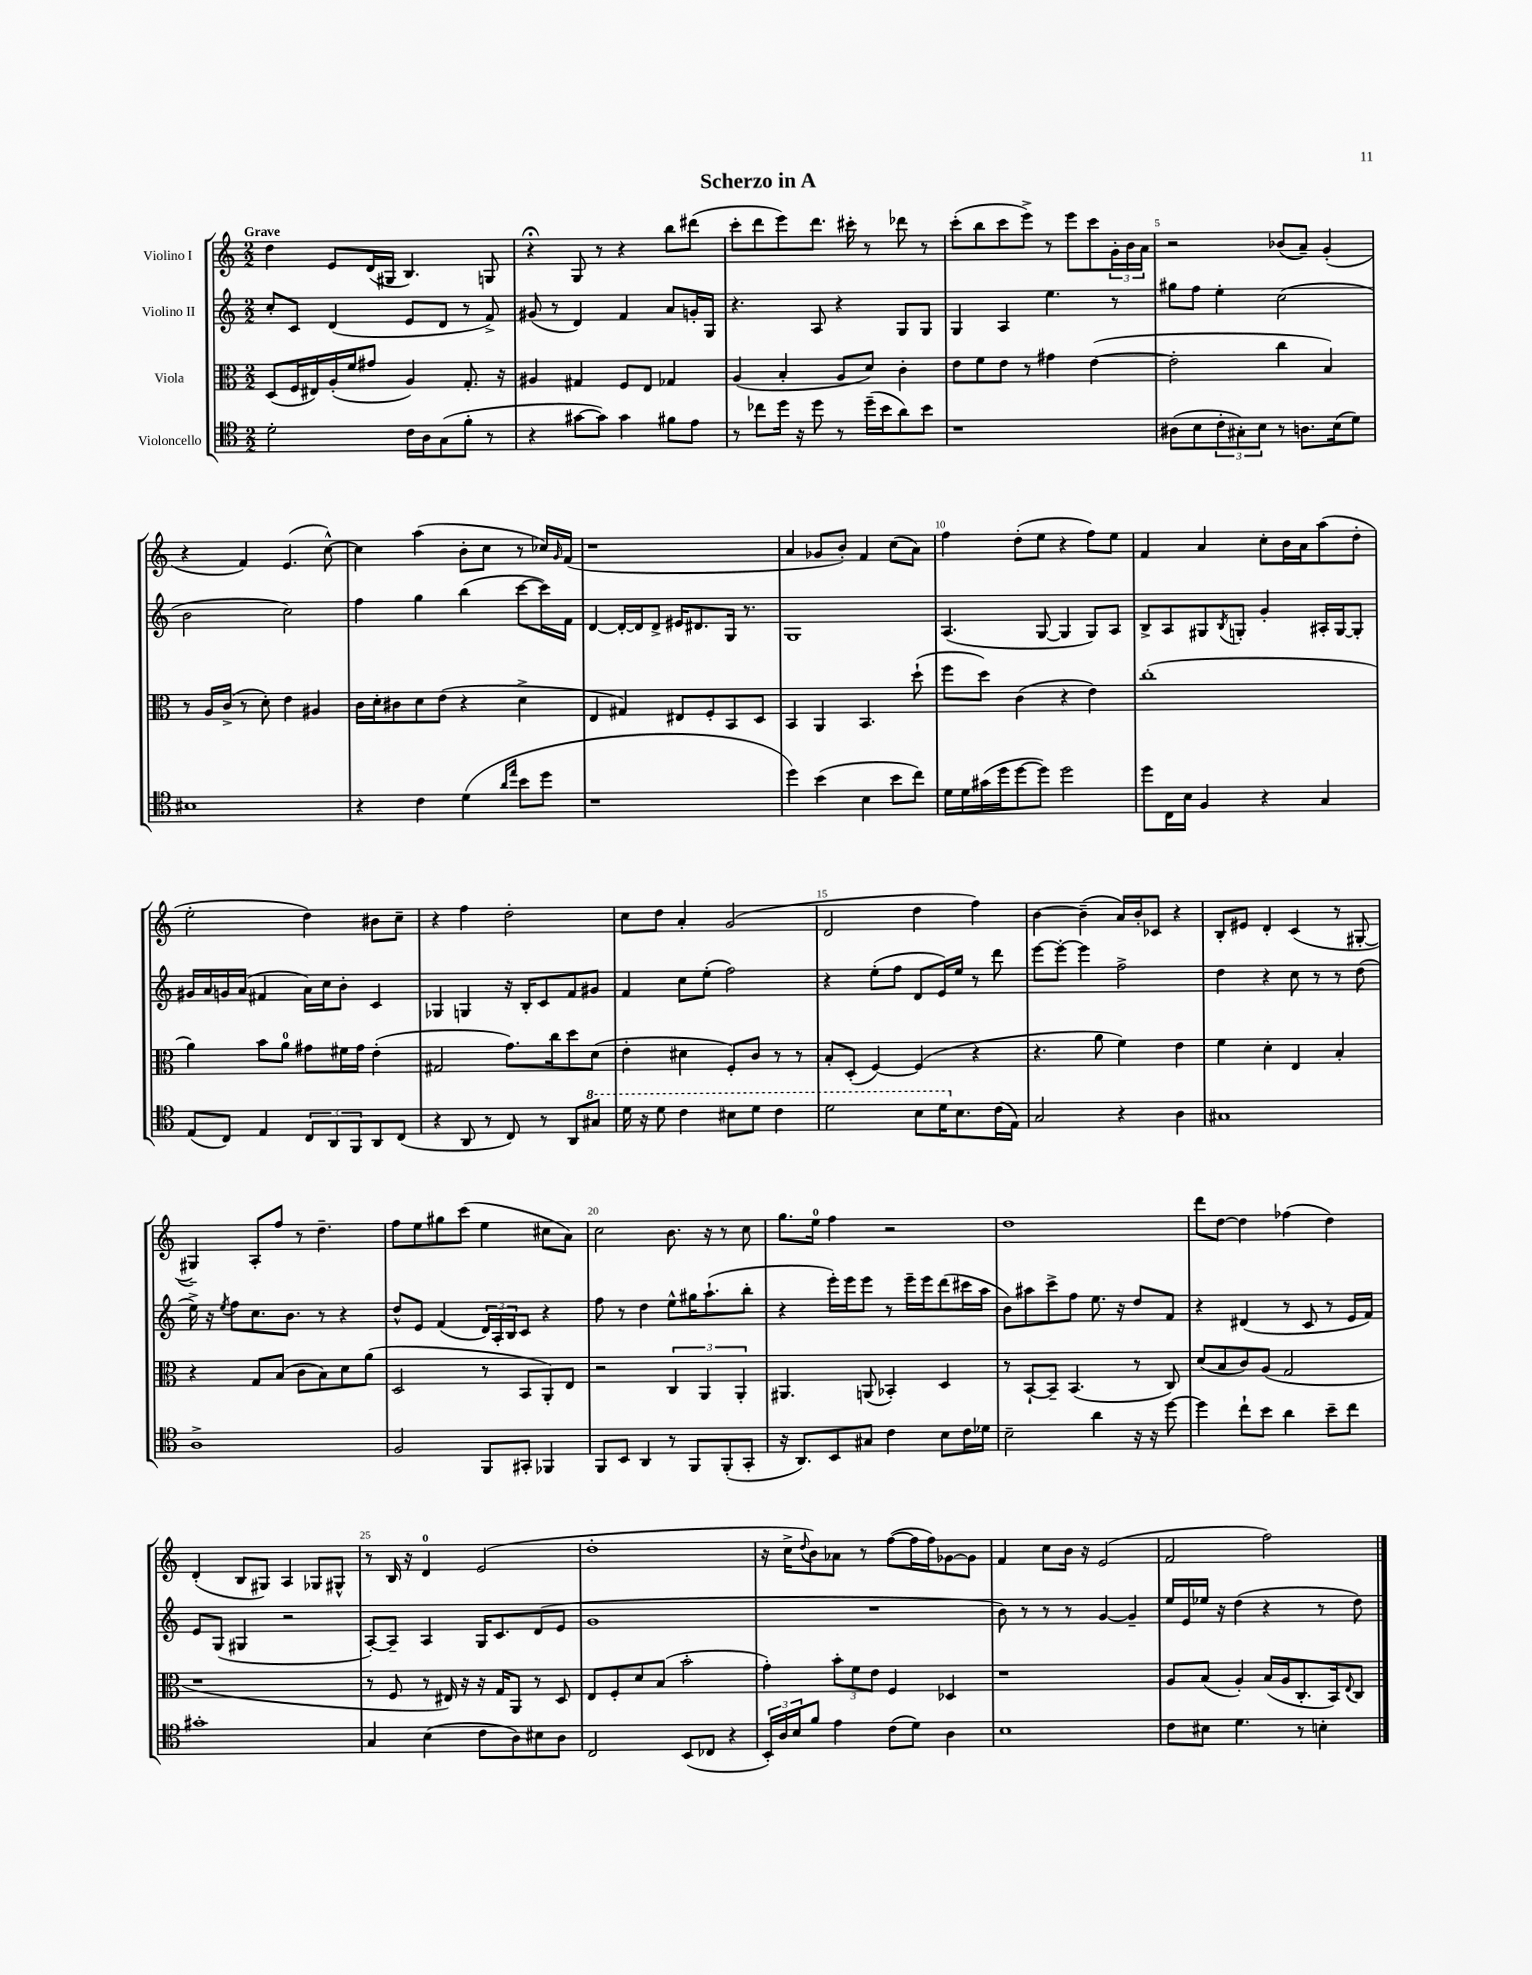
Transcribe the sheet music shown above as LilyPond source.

\header { title = "Scherzo in A" }
<<
\new StaffGroup <<
\new Staff = "s0" \with { instrumentName = "Violino I" } {
    \clef treble \key c \major \numericTimeSignature \time 2/2 \tempo "Grave"
    d''4 e'8 d'16( gis16 b4.) g8 |
    r4\fermata g8 r8 r4 b''8 dis'''8( |
    c'''8-. d'''8 e'''8) d'''8. cis'''16-. r8 des'''8 r8 |
    c'''8-.( b''8 c'''8 e'''8->) r8 e'''8 c'''8 \tuplet 3/2 { g'16-. b'16 a'16 } |
    r2 bes'8( a'8--) g'4-.( |
    r4 f'4) e'4.( c''8~-^) |
    c''4 a''4( b'8-. c''8 r8 ces''16) \grace { g'16 } f'16( |
    r1 |
    a'4 ges'8 b'8-.) f'4 c''8( a'8) |
    f''4 d''8-.( e''8 r4 f''8) e''8 |
    f'4 a'4 c''8-. b'16 a'16 a''8( d''8-. |
    e''2-. d''4) bis'8 c''8-- |
    r4 f''4 d''2-. |
    c''8 d''8 a'4-. g'2( |
    d'2 d''4 f''4) |
    b'4~ b'4--( a'16) b'16-. ces'8 r4 |
    b8-. eis'8 d'4-. c'4( r8 gis8~-. |
    gis4--) a8-. f''8 r8 d''4.-- |
    f''8 e''8 gis''8 c'''8( e''4 cis''8 a'8) |
    c''2 b'8. r16 r8 c''8 |
    g''8. e''16-0 f''4 r2 |
    d''1 |
    d'''8 d''8~ d''4 fes''4( d''4) |
    d'4-.( b8 gis8) a4 ges8 gis8-^ |
    r8 b16 r16 d'4-0 e'2( |
    d''1-. |
    r16 c''16-> \appoggiatura { d''8 } b'8) aes'8 r8 f''8~( f''16 f''16) ges'8~ ges'8 |
    f'4 c''8 b'16 r16 e'2( |
    f'2 f''2) \bar "|." |
}
\new Staff = "s1" \with { instrumentName = "Violino II" } {
    \clef treble \key c \major \numericTimeSignature \time 2/2
    c''8-. c'8 d'4( e'8 d'8 r8 f'8->) |
    gis'8( r8 d'4) f'4 a'8 g'16-. g16 |
    r4. a8 r4 g8 g8 |
    g4 a4 e''4. r8 |
    gis''8 f''8 e''4-. c''2( |
    b'2 c''2) |
    f''4 g''4 b''4( c'''8~ c'''16) f'16 |
    d'4~ d'16~-. d'16 d'8-> eis'16 dis'8. g16 r8. |
    g1 |
    a4.( g8~ g4 g8) a8 |
    b8-> a8 gis8 \acciaccatura { b8 } g8-. g'4-. ais16-. g16~ g8-. |
    gis'16 a'16 g'16 a'16( fis'4 a'16) c''16 b'8-. c'4 |
    ges4 g4 r16 b16-. c'8 f'8 gis'8 |
    f'4 c''8 e''8-.( f''2) |
    r4 e''8-.( f''8 d'8 e'16) e''16 r8 d'''8 |
    e'''8~ e'''8~-. e'''4 f''2-> |
    d''4 r4 c''8 r8 r8 d''8( |
    e''16->) r16 \acciaccatura { e''8 } f''8 c''8. b'8. r8 r4 |
    d''8-^ e'8 f'4( \tuplet 3/2 { d'16) a16-. b16 } c'8 r4 |
    f''8 r8 d''4 e''8-^ gis''16 a''8.-!( b''8-. |
    r4 e'''16-.) e'''16 e'''8 r8 e'''16-- e'''16 d'''8( cis'''16 a''16 |
    b'8) ais''8 c'''8-> f''8 e''8. r16 d''8 f'8 |
    r4 dis'4( r8 c'8 r8 e'16 f'16) |
    e'8 g8( gis4 r2 |
    a8~-.) a8-- a4 g16 c'8. d'8( e'8 |
    g'1 |
    R1 |
    b'8) r8 r8 r8 g'4~ g'4-- |
    e''16 e'16 ees''16 r16 d''4( r4 r8 d''8) \bar "|." |
}
\new Staff = "s2" \with { instrumentName = "Viola" } {
    \clef alto \key c \major \numericTimeSignature \time 2/2
    d8( f16 eis16) a16-.( f'16 gis'8 a4) g8.-. r16 |
    ais4 gis4 f8 e8 ges4 |
    a4( b4-. a8 d'8) c'4-. |
    e'8 f'8 e'8 r8 gis'4 e'4~( |
    e'2-. c''4 b4) |
    r8 a16 c'16->( r8 d'8-.) e'4 ais4 |
    c'16 d'16-. cis'8 d'8 e'8( r4 d'4-> |
    e4 gis4) eis8 f8-. b,8 d8 |
    b,4 a,4 b,4. d''8-!( |
    f''8 d''8) c'4( r4 e'4) |
    c''1-.( |
    a'4) b'8 a'8-0 gis'8 fis'16 gis'16 e'4-.( |
    gis2 g'8.) c''16 d''8 d'8( |
    e'4-. dis'4 f8-.) c'8 r8 r8 |
    b8-. d8-.( f4~) f4( r4 |
    r4. a'8 f'4) e'4 |
    f'4 d'4-. e4 b4-. |
    r4 g8 b8( c'8 b8) d'8 a'8( |
    d2 r8 b,8 a,8-.) e8 |
    r2 \tuplet 3/2 { c4 a,4 a,4-. } |
    ais,4. a,8( bes,4-.) d4 |
    r8 b,8~-! b,8-- b,4.( r8 c8) |
    d'8( b8 c'8) a8( g2 |
    r1 |
    r8 f8 r8 eis16) r16 r16 g16 a,8 r8 d8 |
    e8 f8-. d'8 b8( b'2-. |
    g'4-.) \tuplet 3/2 { b'8-. f'8 e'8 } f4 des4 |
    r1 |
    a8 b8( a4-.) b16( a16 c8.-. b,16) \appoggiatura { e8 } c8 \bar "|." |
}
\new Staff = "s3" \with { instrumentName = "Violoncello" } {
    \clef tenor \key c \major \numericTimeSignature \time 2/2
    d'2-. c'16 a16 g8( f'8-. r8 |
    r4 gis'8~ gis'8) gis'4 fis'8 e'8 |
    r8 ces''8 d''16 r16 d''8 r8 d''16--( b'16 a'8) b'8 |
    r1 |
    ais8( b8 \tuplet 3/2 { c'8-. gis8-.) b8 } r8 a8. b16( d'8) |
    bis1 |
    r4 c'4 d'4( \grace { a'16 e''16 } b'8 d''8 |
    r1 |
    d''4) b'4( b4 b'8 c''8) |
    d'16 d'16 gis'16( d''16 d''8~ d''8) d''2 |
    d''8 c16 b16 f4 r4 g4 |
    e8( c8) e4 \tuplet 3/2 { c8 a,8 f,8 } a,8 c8( |
    r4 a,8 r8 c8) r8 a,8 \ottava #1 gis'8 |
    d''16 r16 d''8 c''4 bis'8 d''8 c''4 |
    d''2 b'8 d''16 \ottava #0 b8. c'16( e16) |
    g2 r4 a4 |
    gis1 |
    a1-> |
    f2 f,8 gis,8-. fes,4 |
    f,8 b,8 a,4 r8 f,8 f,8-.( g,8-. |
    r16 a,8.) b,8 gis8 c'4 b8 c'16 des'16 |
    b2-- a'4 r16 r16 d''8~ |
    d''4 c''8-! b'8 a'4 b'8-- c''8 |
    gis'1-. |
    g4 b4( c'8 a8) bis8 a8 |
    c2 b,8( ces8 r4 |
    \tuplet 3/2 { b,16-.) a16 b16 } f'8 e'4 c'8( d'8) a4 |
    b1 |
    c'8 bis8 d'4. r8 b4-. \bar "|." |
}
>>
>>
\layout { \context { \Score \override BarNumber.break-visibility = ##(#f #t #t) barNumberVisibility = #(every-nth-bar-number-visible 5) } }
